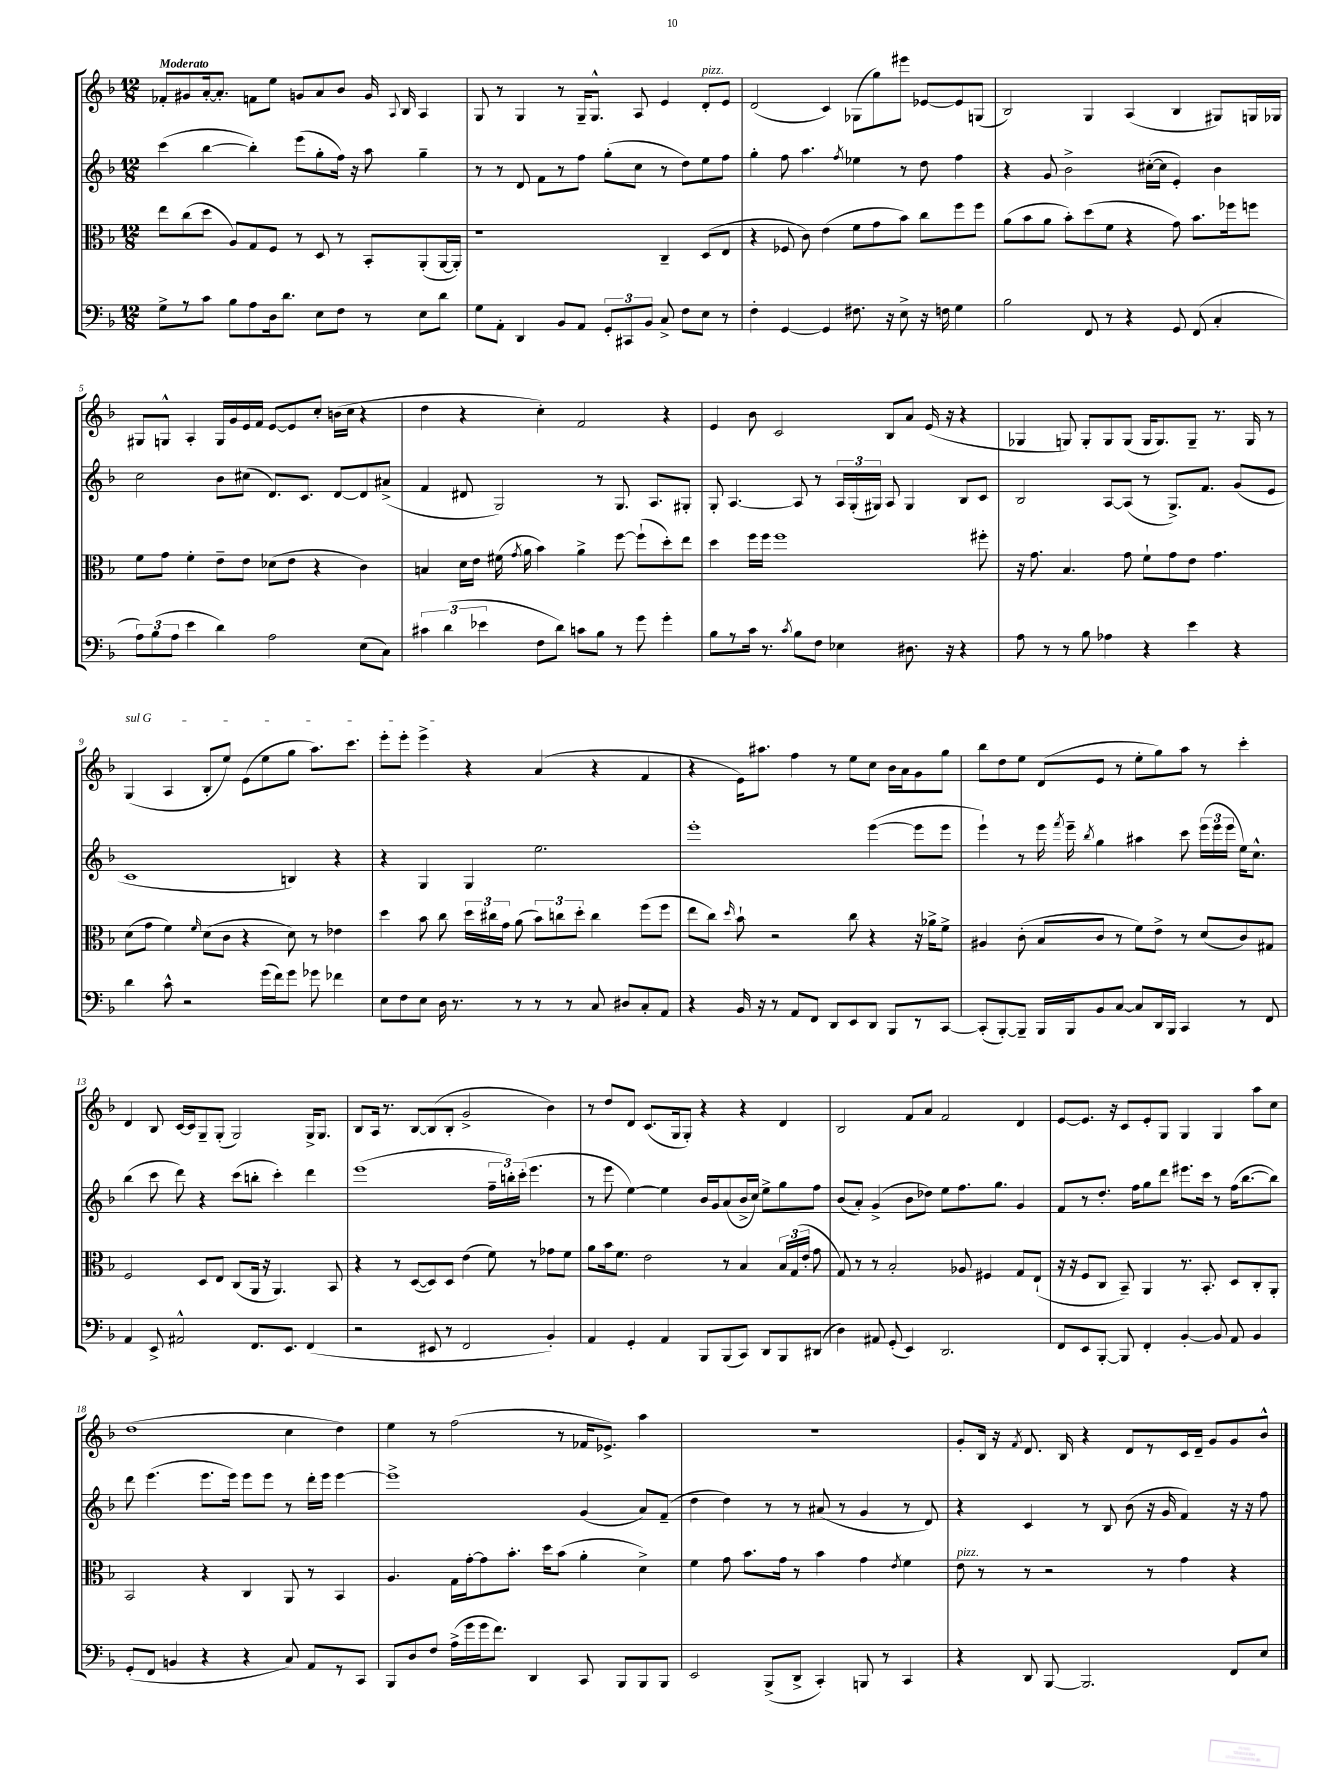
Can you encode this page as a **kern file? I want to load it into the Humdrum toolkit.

**kern	**kern	**kern	**kern
*staff4	*staff3	*staff2	*staff1
*clefF4	*clefC3	*clefG2	*clefG2
*k[b-]	*k[b-]	*k[b-]	*k[b-]
*M12/8	*M12/8	*M12/8	*M12/8
8G^\L	8ee\L	(4ccc\	8f-'/L
8r	(8cc\	.	8g#/
8c\J	8dd\J	[4bb-\	[16a'/k
.	.	.	8.a'/]J
8B-\L	8A/L)	.	.
8A\	8G/	4bb-'\])	8f\L
16D\k	8F/J	.	8ee\J
8.d\J	.	.	.
.	8r	(8eee\L	8g/L
8E\L	8D/	8gg'\	8a/
8F\J	8r	16ff\Jk)	8b-/J
.	.	16r	.
8r	8BB-'/L	8aa\	16g/
.	.	.	8qqA/
.	.	.	16B-/
8E\L	(8AA'/	4gg~\	4A/
8d\J	[16AA/L	.	.
.	16AA'/]JJ)	.	.
=	=	=	=
8G\L	1r	8r	8G/
8AA'\J	.	8r	8r
4DD/	.	8d/	4G/
.	.	8f\L	.
8BB-/L	.	8r	8r
8AA/J	.	8ff\J	16G~/LK
.	.	.	8.G^^/J
12GG'/L	.	(8gg'\L	.
12CC#/	.	.	.
.	.	8cc\J	8A/
12BB-/J	.	.	.
8C^/	4C~/	8r	4e/
8F\L	.	8dd\L)	.
8E\J	(8D/L	8ee\	8d'/L
8r	8E/J	8ff\J	8e/J
=	=	=	=
4F'\	4r	4gg'\	(2d/
[4GG/	8F-/	8ff\	.
.	8c\)	4.aa\	.
4GG/]	(4e\	.	4c/)
.	.	8qff/	.
8.F#\	8f\L	4ee-\	(8G-\L
.	8g\	.	8gg\)
16r	.	.	.
8E^\	8b-\J)	8r	8eee#\J
16r	8cc\L	8dd\	[8e-/L
16F\	.	.	.
4G\	8ff\	4ff\	8e-/]
.	8ff\J	.	(8G/J
=	=	=	=
2B-\	(8a\L	4r	2B-/)
.	8b-\	.	.
.	8a\J	8g/	.
.	8b-'\L)	2b-^\	.
8FF/	(8dd\	.	4G/
8r	8f\J	.	.
4r	4r	.	(4A/
.	.	([16cc#'\LL	.
.	.	16cc#\]JJ	.
8GG/	8g\)	4e'/)	4B-/
(8FF/	8.b-\L	.	.
4C'/	.	4b-\	8G#/L)
.	16ff-\k	.	.
.	8ff\J	.	16G/L
.	.	.	16G-/JJ
=	=	=	=
12A\L)	8f\L	2cc\	8G#/L
(12B-\	.	.	.
.	8g\J	.	8G^^/J
12A\J	.	.	.
4e\	4f'\	.	4A'/
4d\)	8e~\L	8b-\L	16G/LL
.	.	.	16g/
.	8e\J	(8cc#\J	16e/
.	.	.	16f/JJ
2A\	(8d-\L	8.d/L)	[8e/L
.	8e\J	.	8e/]
.	.	8.c/J	.
.	4r	.	8cc'/J
.	.	[8d/L	(16b\LL
.	.	.	16cc\JJ
(8E\L	4c\)	8d/]	4r
8C\J)	.	(8a#^/J	.
=	=	=	=
6c#\	4B/	4f/	4dd\
(6d\	.	.	.
.	16d\LL	8d#/	4r
.	16e\JJ	.	.
6e-\	.	.	.
.	(16f#\	2G/)	.
.	8qg/	.	.
.	16a\	.	.
8F\L	4b-\)	.	4cc'\)
8d\J)	.	.	.
8c\L	4a^\	.	2f/
8B-\J	.	8r	.
8r	[8ff\	8.G/	.
8g\	(8ff`\]L	.	.
.	.	8.A/L	.
4g'\	8dd'\)	.	4r
.	8ee\J	8G#'/J	.
=	=	=	=
8B-\L	4dd\	8G'/	4e/
8r	.	[4.A/	.
16c\Jk	16ff\LL	.	8b-\
8.r	16ff\JJ	.	.
.	1ff	.	2c/
8qc/	.	.	.
8B-\L	.	8A/]	.
8F\J	.	8r	.
4E-\	.	24A/LL	.
.	.	(24G'/	.
.	.	24G#/JJ)	.
.	.	8A/	8B-/L
8.D#\	.	4G#/	8a/J
.	.	.	(16e/
16r	.	.	16r
4r	.	8B-/L	4r
.	8ff#'\	8c/J	.
=	=	=	=
8A\	16r	2B-/	4G-/
.	8.g\	.	.
8r	.	.	.
8r	4.B-/	.	8G/)
8B-\	.	.	8G'/L
4A-\	.	[8A/L	8G/
.	8g\	(8A/]J	(8G/J
4r	8f`\L	8r	16G/LK
.	.	.	8.G/)
.	8g\	8.G^/L)	.
4e\	8e\J	.	8G~/J
.	.	8.f/J	.
.	4.g\	.	8.r
4r	.	(8g/L	.
.	.	.	16G/
.	.	8e/J	8r
=	=	=	=
4d\	(8d\L	1c	(4G/
.	8g\J	.	.
8c^^\	4f\)	.	4A/
2r	.	.	.
.	16qqf/	.	.
.	(8d\L	.	8B-'/L
.	8c\J	.	8ee/J)
.	4r	.	(8e\L
(16g\LL	.	.	8ee\
16f\J)	.	.	.
8g\J	8d\)	4B/)	8gg\J
8g-\	8r	.	8.aa\L)
4f-\	4e-\	4r	.
.	.	.	8.ccc\J
=	=	=	=
8E\L	4dd\	4r	8eee'\L
8F\	.	.	8eee'\J
8E\J	8b-\	4G/	4eee^\
16D\	8cc\	.	.
8.r	.	.	.
.	24dd\LL	4G/	4r
.	24cc#\	.	.
.	24g\JJ	.	.
8r	(8a\	.	.
8r	12b-\L)	2.ee\	(4a/
.	12cc\	.	.
8r	.	.	.
.	12dd'\J	.	.
8C/	4cc\	.	4r
8D#/L	.	.	.
8C'/	(8ff\L	.	4f/
8AA/J	8ff\J	.	.
=	=	=	=
4r	8ee\L	1eee'	4r
.	8cc\J)	.	.
.	16qqdd/	.	.
16BB-/	8b-`\	.	16e\LK)
16r	.	.	8.aa#\J
8r	2r	.	.
8AA/L	.	.	4ff\
8FF/J	.	.	.
8DD/L	.	.	8r
8EE/	8cc\	.	8ee\L
8DD/J	4r	([4eee\	8cc\J
8BBB-/L	.	.	16b-\LL
.	.	.	16a\J
8r	16r	8eee\]L	8g\
.	16a-^\LK	.	.
[8CC/J	8f^\J	8eee\J	8gg\J
=	=	=	=
(8CC'/]L	4A#/	4eee`\)	8bb-\L
[8BBB-'/)	.	.	8dd\
8BBB-~/]J	(8c'\	8r	8ee\J
16BBB-/LL	8B-/L	16eee\	(8d/L
.	.	8qfff/	.
16BBB-/J	.	16eee~\	.
.	.	8qbb-/	.
8BB-/	8c/J	4gg\	8e/J
[8C/J	8r	.	8r
8C/]L	8f\L)	4aa#\	8ee'\L
16DD/L	8e^\J	.	8gg\)
16BBB-/JJ	.	.	.
4CC/	8r	8ccc\	8aa\J
.	(8d/L	(24eee\LL	8r
.	.	24eee\	.
.	.	24eee\JJ	.
8r	8c/)	16ee\LK)	4ccc'\
.	.	8.cc^^\J	.
8FF/	8G#/J	.	.
=	=	=	=
4AA/	2F/	(4bb-\	4d/
8EE^/	.	8ccc\	8B-/
2AA#^^/	.	8ddd\)	[16c/LL
.	.	.	16c/]J
.	8D/L	4r	8G~/
.	8E/J	.	(8G'/J
.	(8C/L	(8ccc\L	2G/)
8.FF/L	16AA/Jk	8bb'\J	.
.	16r	.	.
.	4.AA/)	4ccc'\)	.
8.EE/J	.	.	.
(4FF/	.	4ddd\	16G^/LK
.	.	.	8.G/J
.	8BB-/	.	.
=	=	=	=
2r	4r	(1eee	8B-/L
.	.	.	16A/Jk
.	.	.	8.r
.	8r	.	.
.	([8D/L	.	[8B-/L
8EE#/	8D/])	.	(8B-/]
8r	8D/J	.	8B-'/J
2FF/	(4e\	.	2g^/
.	8f\)	24ff~\LL	.
.	.	24bb'\)	.
.	.	(24ccc'\JJ	.
.	8r	4.eee\	.
4BB-'/)	8g-\L	.	4b-\)
.	8f\J	.	.
=	=	=	=
4AA/	8a\L	8r	8r
.	16b-\k	8eee\	8dd/L
.	8.f\J	.	.
4GG'/	.	[4ee\)	8d/J
.	2e\	.	(8.c/L
4AA/	.	4ee\]	.
.	.	.	16G/k
.	.	.	8G'/J)
8BBB-/L	.	16b-/LL	4r
.	.	16g/J	.
(8BBB-/	8r	(8a/	.
8CC/J)	4B-/	16b-^/L	4r
.	.	16cc/JJ)	.
8DD/L	.	8ee^\L	.
8BBB-/	24B-/LL	8gg\	4d/
.	(24G/	.	.
.	24e'/JJ	.	.
(8DD#/J	8g\	8ff\J	.
=	=	=	=
4D\)	8G/)	(8b-/L	2B-/
.	8r	8a'/J)	.
8AA#/	8r	(4g^/	.
(8GG'/	2B-'/	.	.
4EE/)	.	8b-\L	8f/L
.	.	8dd-\J)	8a/J
2.DD/	.	8ee\L	2f/
.	8A-/	8.ff\	.
.	4F#/	.	.
.	.	8.gg\J	.
.	8G/L	4g/	4d/
.	(8E`/J	.	.
=	=	=	=
8FF/L	16r	8f/L	[8e/L
.	16r	.	.
8EE/	8F/L	8r	8.e/]J
[8BBB-'/J	8C/J	8.dd'/J	.
.	.	.	16r
8BBB-/]	8BB-~/)	.	8c/L
.	.	16ff\LK	.
4FF'/	4AA/	8gg\	8e'/
.	.	8ddd\J	8G/J
[4BB-'/	8.r	8.eee#\L	4G/
.	8.BB-'/	16ccc\Jk	.
8BB-/]	.	8r	4G/
8AA/	8D/L	(16ff\LK	.
.	.	[8.bb-\	.
4BB-/	8C'/	.	8aa\L
.	8AA'/J	8bb-\]J)	8cc\J
=	=	=	=
(8GG'/L	2BB-/	8ddd\	(1dd
8FF/J	.	(4.eee\	.
4BB/	.	.	.
4r	4r	8.eee\L	.
.	.	16eee\Jk)	.
4r	4C/	8eee\L	.
.	.	8eee\J	.
8C/)	8AA/	8r	4cc\
8AA/L	8r	16ddd'\LL	.
.	.	16eee\JJ	.
8r	4BB-/	[4eee\	4dd\)
8CC/J	.	.	.
=	=	=	=
8BBB-/L	4.A/	1eee^]	4ee\
8D/	.	.	.
8F/J	.	.	8r
(16A^\LL	16G\LL	.	(2ff\
16g\	[16g'\J	.	.
16g\J	8g\]	.	.
8.f\J)	.	.	.
.	8.b-'\J	.	.
4DD/	.	.	.
.	16dd\LK	.	.
.	(8b-\J	.	8r
8CC/	4a'\	(4g/	16f-/LK
.	.	.	8.e-^/J)
8BBB-/L	.	.	.
8BBB-/	4d^\)	8a/L)	4aa\
8BBB-/J	.	(8f~/J	.
=	=	=	=
2EE/	4f\	4dd\	1.r
.	8g\	4dd\)	.
.	8.b-\L	.	.
(8BBB-^/L	.	8r	.
.	16g\Jk	.	.
8DD^/J	8r	8r	.
4CC'/)	4b-\	(8a#/	.
.	.	8r	.
8BBB/	4g\	4g/	.
8r	.	.	.
.	8qe/	.	.
4CC/	4f\	8r	.
.	.	8d/)	.
=	=	=	=
4r	8e\	4r	8g'/L
.	8r	.	16B-/Jk
.	.	.	16r
.	.	.	8qf/
8DD/	8r	4c/	8.d/
[8BBB-/	2r	.	.
.	.	.	16B-/
2.BBB-/]	.	8r	4r
.	.	8B-/	.
.	.	(8b-\	8d/L
.	8r	16r	8r
.	.	16g/	.
.	4g\	4f/)	16c/L
.	.	.	16d~/JJ
.	.	.	8g/L
8FF/L	4r	16r	8g/
.	.	16r	.
8E/J	.	8ff\	8b-^^/J
==	==	==	==
*-	*-	*-	*-
